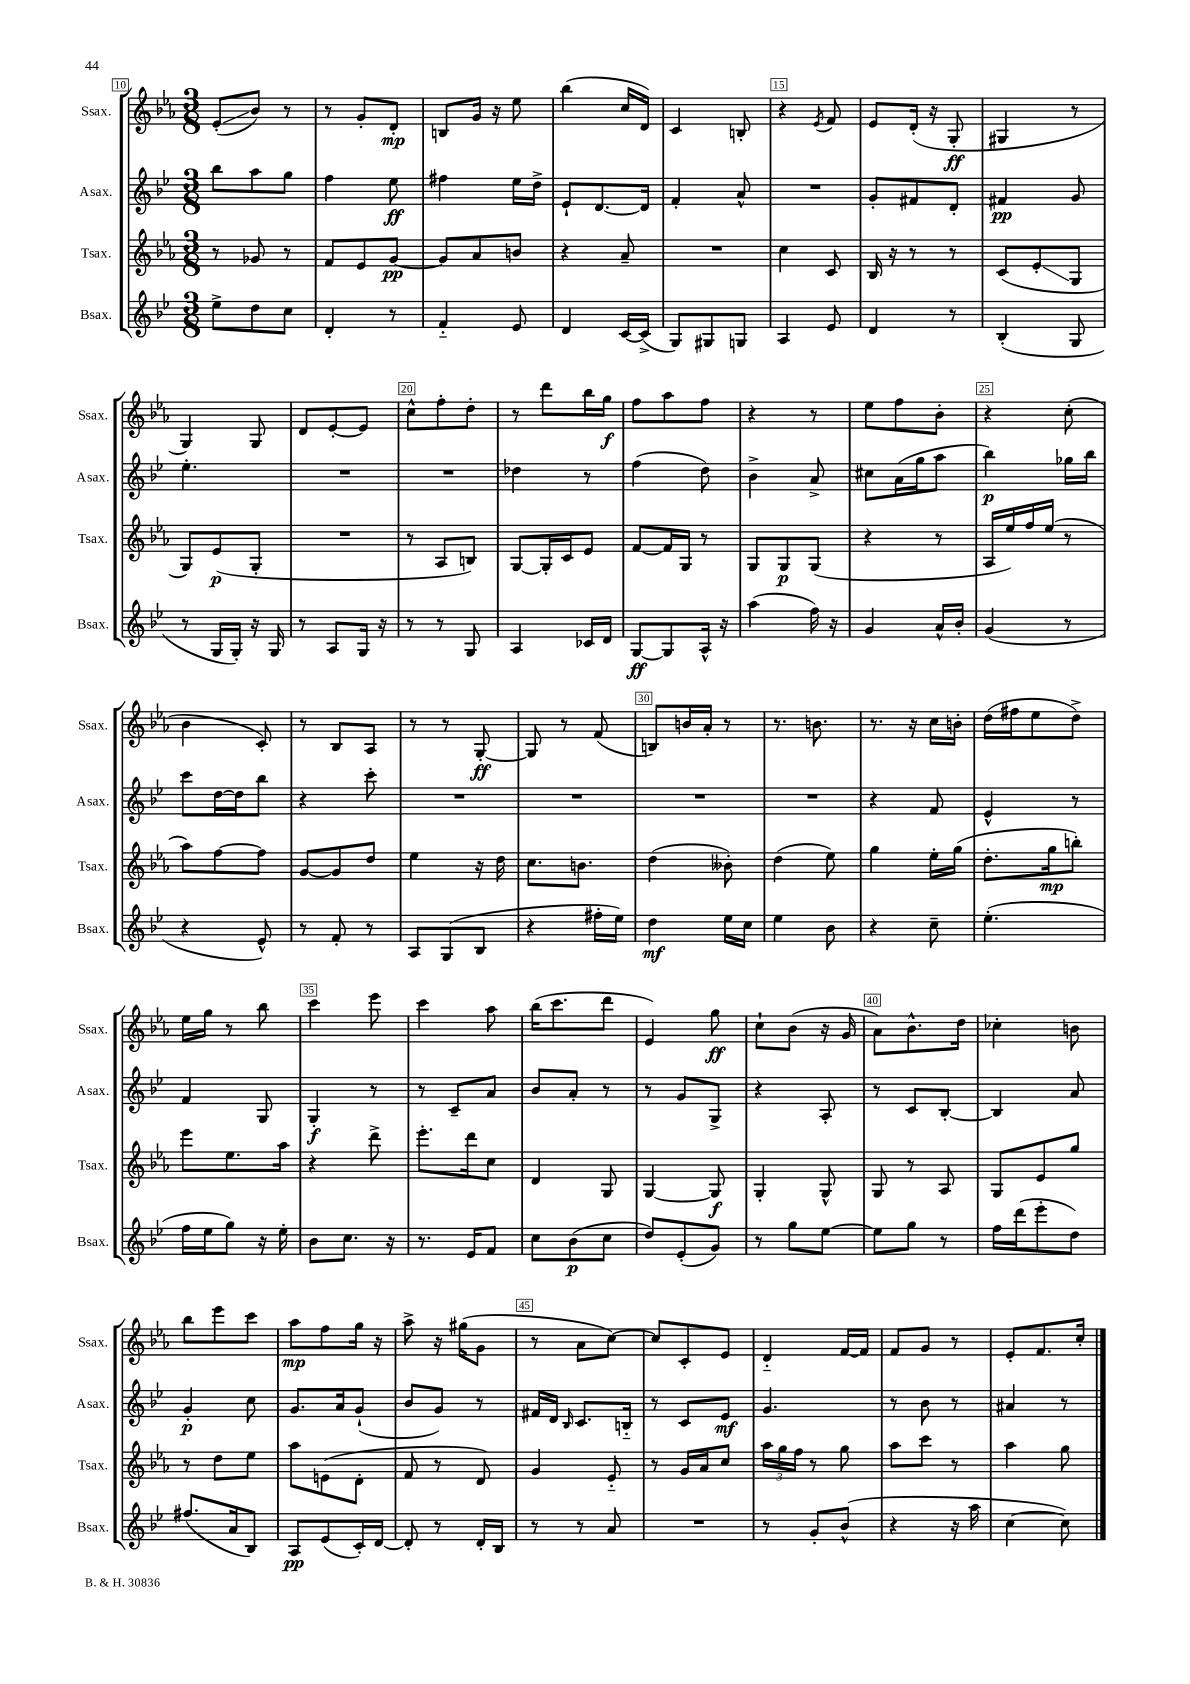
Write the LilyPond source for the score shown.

<<
\new StaffGroup <<
\new Staff = "s0" \with { instrumentName = "Ssax." shortInstrumentName = "Ssax." } {
    \clef treble \key ees \major \numericTimeSignature \time 3/8
    \autoBeamOff ees'8[-.\glissando( bes'8]) r8 |
    r8 g'8[-. d'8]-.\mp |
    b8[ g'16] r16 ees''8 |
    bes''4( c''16[ d'16]) |
    c'4 b8-. |
    r4 \acciaccatura { ees'8 } f'8 |
    ees'8[ d'16]-.( r16 g8-.\ff |
    gis4 r8 |
    g4) g8 |
    d'8[ ees'8~-. ees'8] |
    c''8[-^ f''8-. d''8]-. |
    r8 d'''8[ bes''16 g''16]\f |
    f''8[ aes''8 f''8] |
    r4 r8 |
    ees''8[ f''8 bes'8]-. |
    r4 c''8-.( |
    bes'4 c'8-.) |
    r8 bes8[ aes8] |
    r8 r8 g8~-.\ff |
    g8 r8 f'8( |
    b8[) b'16 aes'16]-. r8 |
    r8. b'8. |
    r8. r16 c''16[ b'16]-. |
    d''16[( fis''16 ees''8 d''8]->) |
    ees''16[ g''16] r8 bes''8 |
    c'''4 ees'''8 |
    c'''4 aes''8 |
    bes''16[( c'''8. d'''8] |
    ees'4) g''8\ff |
    c''8[-! bes'8]( r16 g'16 |
    aes'8[) bes'8.-^ d''16] |
    ces''4-. b'8 |
    bes''8[ ees'''8 c'''8] |
    aes''8[\mp f''8 g''16] r16 |
    aes''8-> r16 gis''16[( g'8] |
    r8 aes'8[ c''8]~) |
    c''8[ c'8-. ees'8] |
    d'4-_ f'16[~ f'16] |
    f'8[ g'8] r8 |
    ees'8[-. f'8. c''16]-. \bar "|." |
}
\new Staff = "s1" \with { instrumentName = "Asax." shortInstrumentName = "Asax." } {
    \clef treble \key bes \major \numericTimeSignature \time 3/8
    \autoBeamOff bes''8[ a''8 g''8] |
    f''4 ees''8\ff |
    fis''4 ees''16[ d''16]-> |
    ees'8[-! d'8.~ d'16] |
    f'4-. a'8-^ |
    R4. |
    g'8[-. fis'8 d'8]-. |
    fis'4\pp g'8 |
    ees''4.-. |
    R4. |
    R4. |
    des''4 r8 |
    f''4( d''8) |
    bes'4-> a'8-> |
    cis''8[ a'16( g''16 a''8] |
    bes''4\p) ges''16[ bes''16] |
    c'''8[ d''16~ d''16 bes''8] |
    r4 c'''8-. |
    R4. |
    R4. |
    R4. |
    R4. |
    r4 f'8 |
    ees'4-^ r8 |
    f'4 g8 |
    g4-.\f r8 |
    r8 c'8[-- a'8] |
    bes'8[ a'8]-. r8 |
    r8 g'8[ g8]-> |
    r4 a8-. |
    r8 c'8[ bes8]~-. |
    bes4 a'8 |
    g'4-.\p c''8 |
    g'8.[ a'16 g'8]-!( |
    bes'8[ g'8]) r8 |
    fis'16[ d'16] \grace { bes16 } c'8.[ b16]-_ |
    r8 c'8[ ees'8]\mf |
    g'4. |
    r8 bes'8 r8 |
    ais'4 r8 \bar "|." |
}
\new Staff = "s2" \with { instrumentName = "Tsax." shortInstrumentName = "Tsax." } {
    \clef treble \key ees \major \numericTimeSignature \time 3/8
    \autoBeamOff r8 ges'8 r8 |
    f'8[ ees'8 g'8]~\pp |
    g'8[ aes'8 b'8] |
    r4 aes'8-- |
    R4. |
    c''4 c'8 |
    bes16 r16 r8 r8 |
    c'8[( ees'8-.\glissando g8] |
    g8[) ees'8\p( g8]-. |
    R4. |
    r8 aes8[ b8]) |
    g8[~ g16-. c'16 ees'8] |
    f'8[~ f'16 g16] r8 |
    g8[ g8\p g8]( |
    r4 r8 |
    aes16[ ees''16) f''16 ees''16]( r8 |
    aes''8[) f''8~ f''8] |
    g'8[~ g'8 d''8] |
    ees''4 r16 d''16 |
    c''8.[ b'8.] |
    d''4( beses'8-.) |
    d''4( ees''8) |
    g''4 ees''16[-. g''16]( |
    d''8.[-. g''16\mp b''8]-.) |
    ees'''8[ ees''8. aes''16] |
    r4 d'''8-> |
    ees'''8.[-. d'''16 c''8] |
    d'4 g8 |
    g4~ g8\f |
    g4-. g8-^ |
    g8 r8 aes8 |
    g8[ ees'8 g''8] |
    r8 d''8[ ees''8] |
    aes''8[ e'8( d'8]-. |
    f'8 r8 d'8) |
    g'4 ees'8-_ |
    r8 g'16[ aes'16 c''8] |
    \tuplet 3/2 { aes''16[ g''16 f''16] } r8 g''8 |
    aes''8[ c'''8] r8 |
    aes''4 g''8 \bar "|." |
}
\new Staff = "s3" \with { instrumentName = "Bsax." shortInstrumentName = "Bsax." } {
    \clef treble \key bes \major \numericTimeSignature \time 3/8
    \autoBeamOff ees''8[-> d''8 c''8] |
    d'4-. r8 |
    f'4-_ ees'8 |
    d'4 c'16[~ c'16]->( |
    g8[) gis8 g8] |
    a4 ees'8 |
    d'4 r8 |
    bes4-.( g8 |
    r8 g16[ g16]-.) r16 g16 |
    r8 a8[ g16] r16 |
    r8 r8 g8 |
    a4 ces'16[ d'16] |
    g8[~\ff g8 a16]-^ r16 |
    a''4( f''16) r16 |
    g'4 a'16[-^ bes'16]-. |
    g'4( r8 |
    r4 ees'8-^) |
    r8 f'8-. r8 |
    a8[ g8( bes8] |
    r4 fis''16[-. ees''16]) |
    d''4\mf ees''16[ c''16] |
    ees''4 bes'8 |
    r4 c''8-- |
    ees''4.-.( |
    f''16[ ees''16 g''8]) r16 ees''16-. |
    bes'8[ c''8.] r16 |
    r8. ees'16[ f'8] |
    c''8[ bes'8\p( c''8] |
    d''8[) ees'8-.( g'8]) |
    r8 g''8[ ees''8]~ |
    ees''8[ g''8] r8 |
    f''16[ d'''16( ees'''8-. d''8]) |
    fis''8.[( a'16 bes8]) |
    a8[\pp ees'8( c'16-.) d'16]~ |
    d'8-. r8 d'16[-. bes16] |
    r8 r8 a'8 |
    R4. |
    r8 g'8[-. bes'8]-^( |
    r4 r16 a''16 |
    c''4~ c''8) \bar "|." |
}
>>
>>
\layout { \context { \Score currentBarNumber = #10 \override BarNumber.break-visibility = ##(#f #t #t) barNumberVisibility = #(every-nth-bar-number-visible 5) \override BarNumber.stencil = #(make-stencil-boxer 0.1 0.3 ly:text-interface::print) } }
